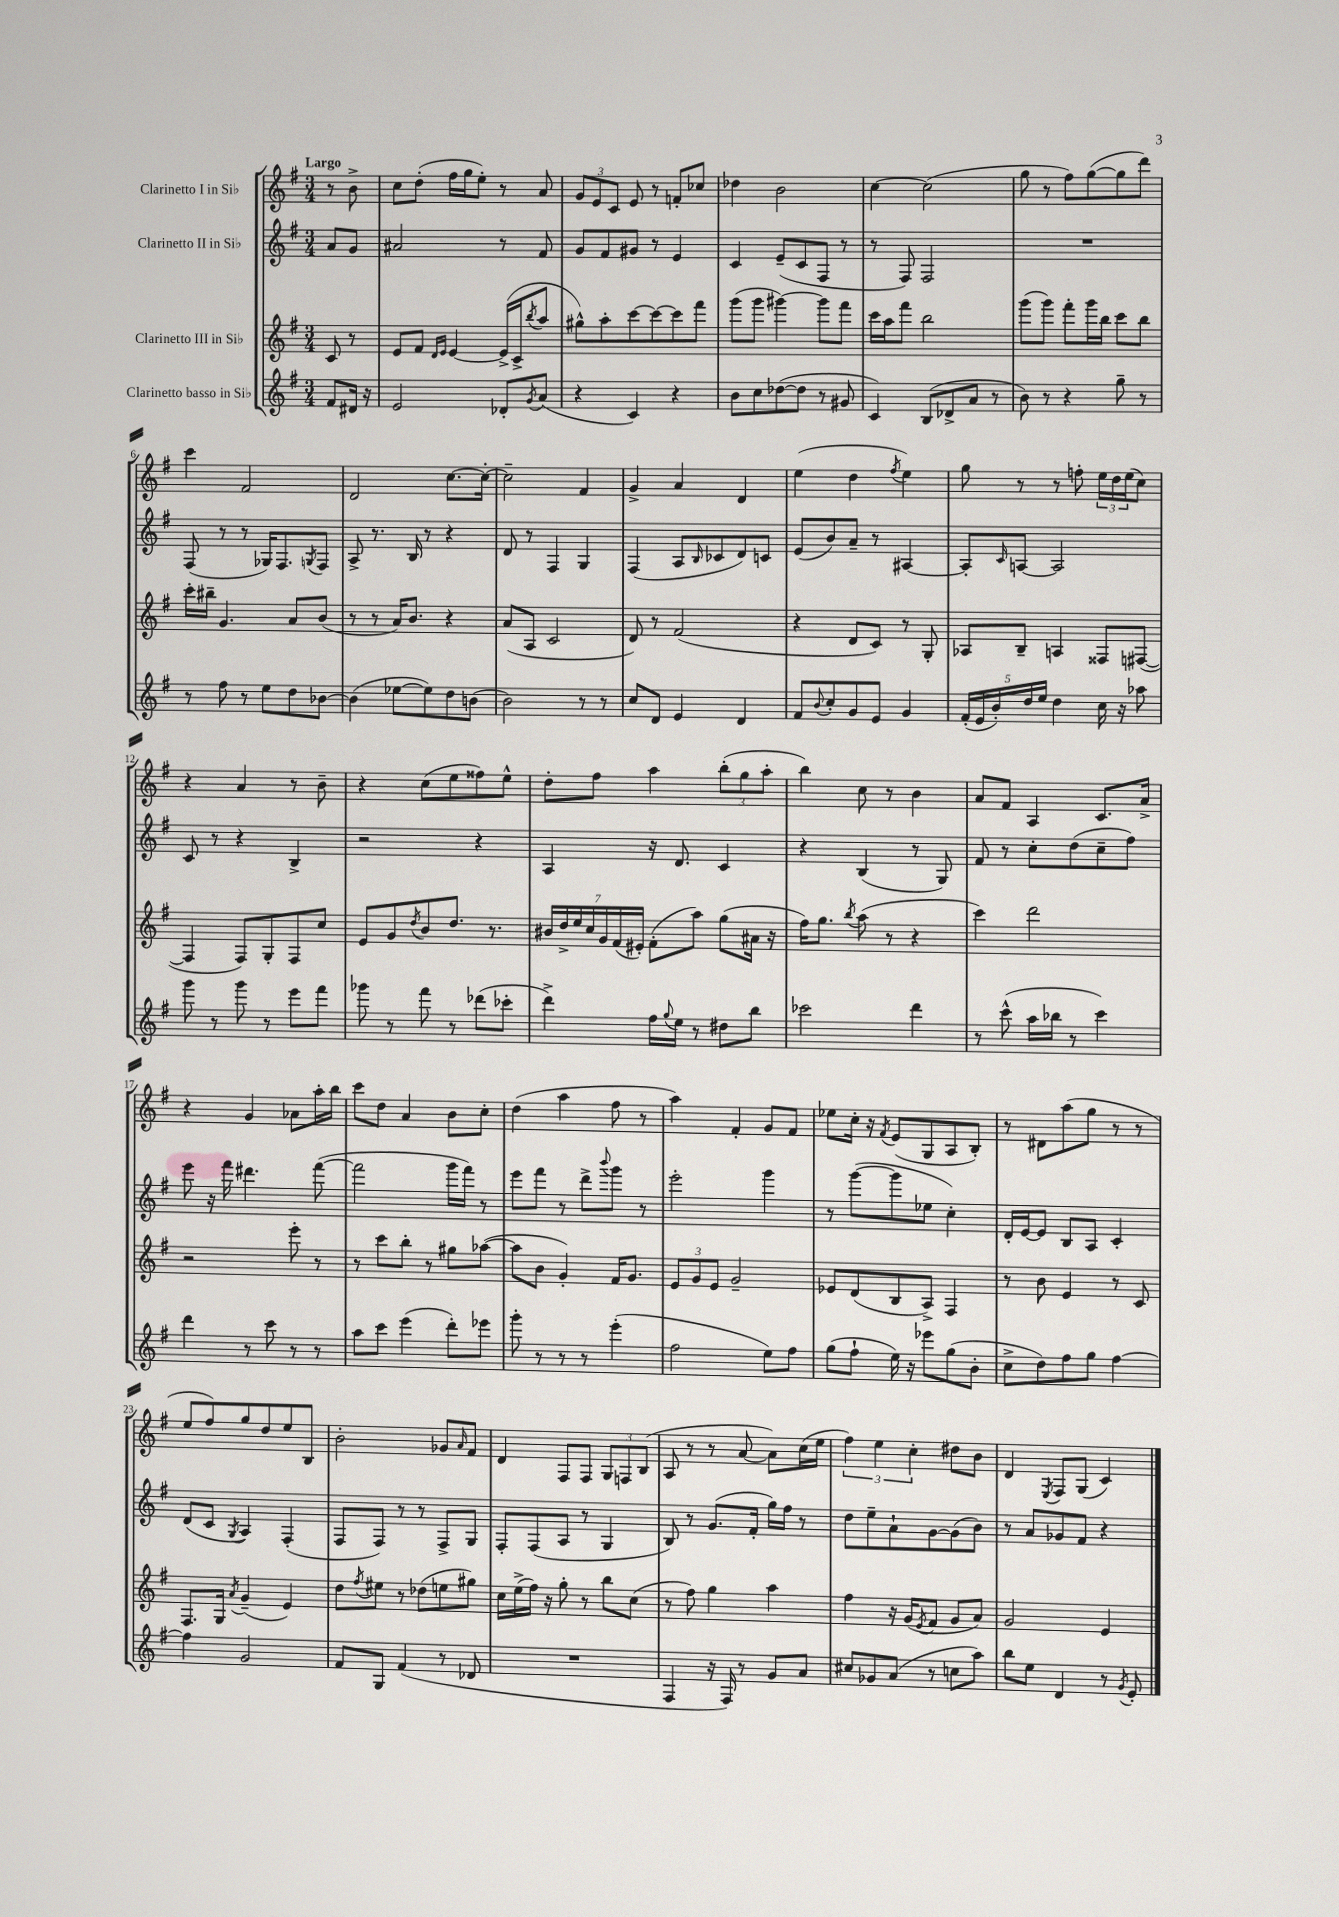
<<
\new StaffGroup <<
\new Staff = "s0" \with { instrumentName = "Clarinetto I in Sib" } {
    \clef treble \key g \major \numericTimeSignature \time 3/4 \partial 4 \tempo "Largo"
    r8 b'8-> |
    c''8 d''8-.( fis''16 g''16 e''8-.) r8 a'8 |
    \tuplet 3/2 { g'8 e'8 c'8 } e'8 r8 f'8-. ces''8 |
    des''4 b'2 |
    c''4~ c''2( |
    g''8 r8 fis''8) g''8~( g''8 d'''8) |
    c'''4 fis'2 |
    d'2 c''8.~ c''16~-. |
    c''2-- fis'4 |
    g'4-> a'4 d'4 |
    e''4( d''4 \acciaccatura { fis''8 } e''4) |
    g''8 r8 r8 f''8-. \tuplet 3/2 { e''16 d''16 e''16( } c''8) |
    r4 a'4 r8 b'8-- |
    r4 c''8( e''8 fisis''8) e''8-^ |
    d''8-. fis''8 a''4 \tuplet 3/2 { b''8-.( g''8 a''8-. } |
    b''4) c''8 r8 b'4 |
    a'8 fis'8 a4 c'8. a'16-> |
    r4 g'4 aes'8 a''16-. b''16 |
    c'''8 d''8 a'4 b'8 c''8-. |
    d''4( a''4 fis''8 r8 |
    a''4) fis'4-. g'8 fis'8 |
    ees''8 c''16-. r16 \acciaccatura { fis'8 } e'8( g8 a8 b8-.) |
    r8 dis'8 a''8( g''8 r8 r8 |
    e''8 fis''8) g''8 d''8 e''8 b8 |
    b'2-. ges'8 \grace { a'16 } fis'8 |
    d'4 fis8 fis8 \tuplet 3/2 { g8 f8 b8( } |
    a8 r8 r8 a'8~ a'8) c''16( e''16 |
    \tuplet 3/2 { fis''4) e''4 c''4-. } dis''8 b'8 |
    d'4 \acciaccatura { e8 } fis8 g8( c'4) \bar "|." |
}
\new Staff = "s1" \with { instrumentName = "Clarinetto II in Sib" } {
    \clef treble \key g \major \numericTimeSignature \time 3/4 \partial 4
    a'8 g'8 |
    ais'2 r8 fis'8 |
    g'8 fis'8 gis'8 r8 e'4 |
    c'4 e'8--( c'8 fis8 r8 |
    r8 fis8) fis2 |
    R2. |
    fis8( r8 r8 ges16) fis8. \acciaccatura { g8 } fis8 |
    a8-> r8. b16 r8 r4 |
    d'8 r8 fis4 g4 |
    fis4( a8 \grace { b16 } ces'8 d'8) c'8 |
    e'8( b'8) a'8-- r8 ais4~ |
    ais8-. \grace { c'16 } a8~ a2 |
    c'8 r8 r4 b4-> |
    r2 r4 |
    a4 r16 d'8. c'4 |
    r4 b4( r8 g8) |
    fis'8 r8 c''8-. d''8( c''8-- fis''8) |
    e'''8 r16 fis'''16 dis'''4. fis'''8~( |
    fis'''2 g'''16 fis'''16) r8 |
    e'''8 fis'''8 r8 d'''8-> \appoggiatura { b'''8 } g'''8 r8 |
    e'''2-. g'''4 |
    r8 g'''8~( g'''8 ees''8 c''4-.) |
    d'16-. e'16~ e'8 b8 a8 c'4-. |
    d'8( c'8 \acciaccatura { g8 } a4) fis4-.( |
    fis8 fis8) r8 r8 fis8-> g8 |
    fis8-. fis8( a8 r8 g4 |
    b8) r8 g'8.( fis'16-. g''16) fis''16 r8 |
    d''8 e''8-- a'8-! g'8~ g'8( b'8) |
    r8 a'8 ges'8 fis'8 r4 \bar "|." |
}
\new Staff = "s2" \with { instrumentName = "Clarinetto III in Sib" } {
    \clef treble \key g \major \numericTimeSignature \time 3/4 \partial 4
    c'8 r8 |
    e'8 fis'8 \grace { d'16 e'16 } e'4~ e'16->( c'16-> \acciaccatura { b''8 } a''8 |
    gis''8-^) a''8-. c'''8~ c'''8~ c'''8 fis'''8 |
    g'''8( g'''8 gis'''4~) gis'''8 fis'''8 |
    c'''16 a''16 fis'''8 b''2 |
    g'''8( g'''8) fis'''8-. g'''16 b''16 c'''8 b''8 |
    c'''16-. bis''16-- g'4. a'8 b'8( |
    r8 r8 a'16) b'8. r4 |
    a'8( a8 c'2 |
    d'8) r8 fis'2( |
    r4 d'8 c'8) r8 g8-. |
    aes8 b8-- a4 fisis8 fis8~( |
    fis4 fis8) g8-. fis8 c''8 |
    e'8 g'8 \acciaccatura { d''8 } b'8 d''8. r8. |
    \tuplet 7/4 { bis'16 d''16-> e''16 c''16 g'16 fis'16( eis'16-.) } fis'8-.( a''8) g''8( ais'16 r16 |
    fis''16) g''8. \acciaccatura { b''8 } a''8( r8 r4 |
    c'''4) d'''2 |
    r2 e'''8-. r8 |
    r8 c'''8 b''8-. r8 gis''8 aes''8~( |
    aes''8 b'8 g'4-.) fis'16 g'8. |
    \tuplet 3/2 { e'8 g'8 e'8 } g'2-- |
    ees'8 d'8( b8 a8->) fis4 |
    r8 b'8 e'4 r8 c'8 |
    fis8. g16 \acciaccatura { a'8 } g'4--( e'4) |
    d''8 \acciaccatura { fis''8 } eis''8 r8 des''8( e''8 gis''8) |
    c''16 e''16->( fis''16) r16 g''8-. r8 b''8 c''8( |
    r8 fis''8) g''4 a''4 |
    fis''4 r16 g'16( \acciaccatura { e'8 } fis'8 g'8 a'8) |
    g'2 e'4 \bar "|." |
}
\new Staff = "s3" \with { instrumentName = "Clarinetto basso in Sib" } {
    \clef treble \key g \major \numericTimeSignature \time 3/4 \partial 4
    fis'8 dis'16 r16 |
    e'2 des'8-. \acciaccatura { g'8 } a'8( |
    r4 c'4) r4 |
    b'8 c''8 des''8~( des''8 r8 gis'8 |
    c'4) b8( des'8-> a'8 r8 |
    b'8) r8 r4 g''8-- r8 |
    r8 fis''8 r8 e''8 d''8 bes'8~ |
    bes'4( ees''8~ ees''8) d''8 b'8( |
    b'2) r8 r8 |
    c''8 d'8 e'4 d'4 |
    fis'8 \appoggiatura { b'8 } c''8-. g'8 e'8 g'4 |
    \tuplet 5/4 { fis'16-.( e'16 b'16-.) d''16 e''16 } d''4 c''16 r16 aes''8 |
    g'''8 r8 g'''8 r8 e'''8 fis'''8 |
    ges'''8 r8 fis'''8 r8 des'''8( ces'''8-. |
    d'''4->) fis''16 \appoggiatura { g''8 } e''16 r8 dis''8 b''8 |
    ces'''2 d'''4 |
    r8 c'''8-^( a''16 bes''16 r8 c'''4) |
    d'''4 r8 c'''8 r8 r8 |
    a''8 c'''8 e'''4( d'''8-.) ees'''8 |
    g'''8-. r8 r8 r8 e'''4-.( |
    fis''2 e''8) fis''8 |
    g''8( fis''8-! e''16) r16 ees'''8 g''8( b'8-. |
    c''8-> d''8) fis''8 g''8 fis''4~ |
    fis''4 g'2 |
    fis'8 g8 fis'4( r8 des'8 |
    R2. |
    fis4 r16 fis16) r8 g'8 a'8 |
    cis''8 ges'8 a'8( r8 c''8 a''8) |
    b''8 e''8 d'4 r8 \acciaccatura { g'8 } e'8-. \bar "|." |
}
>>
>>
